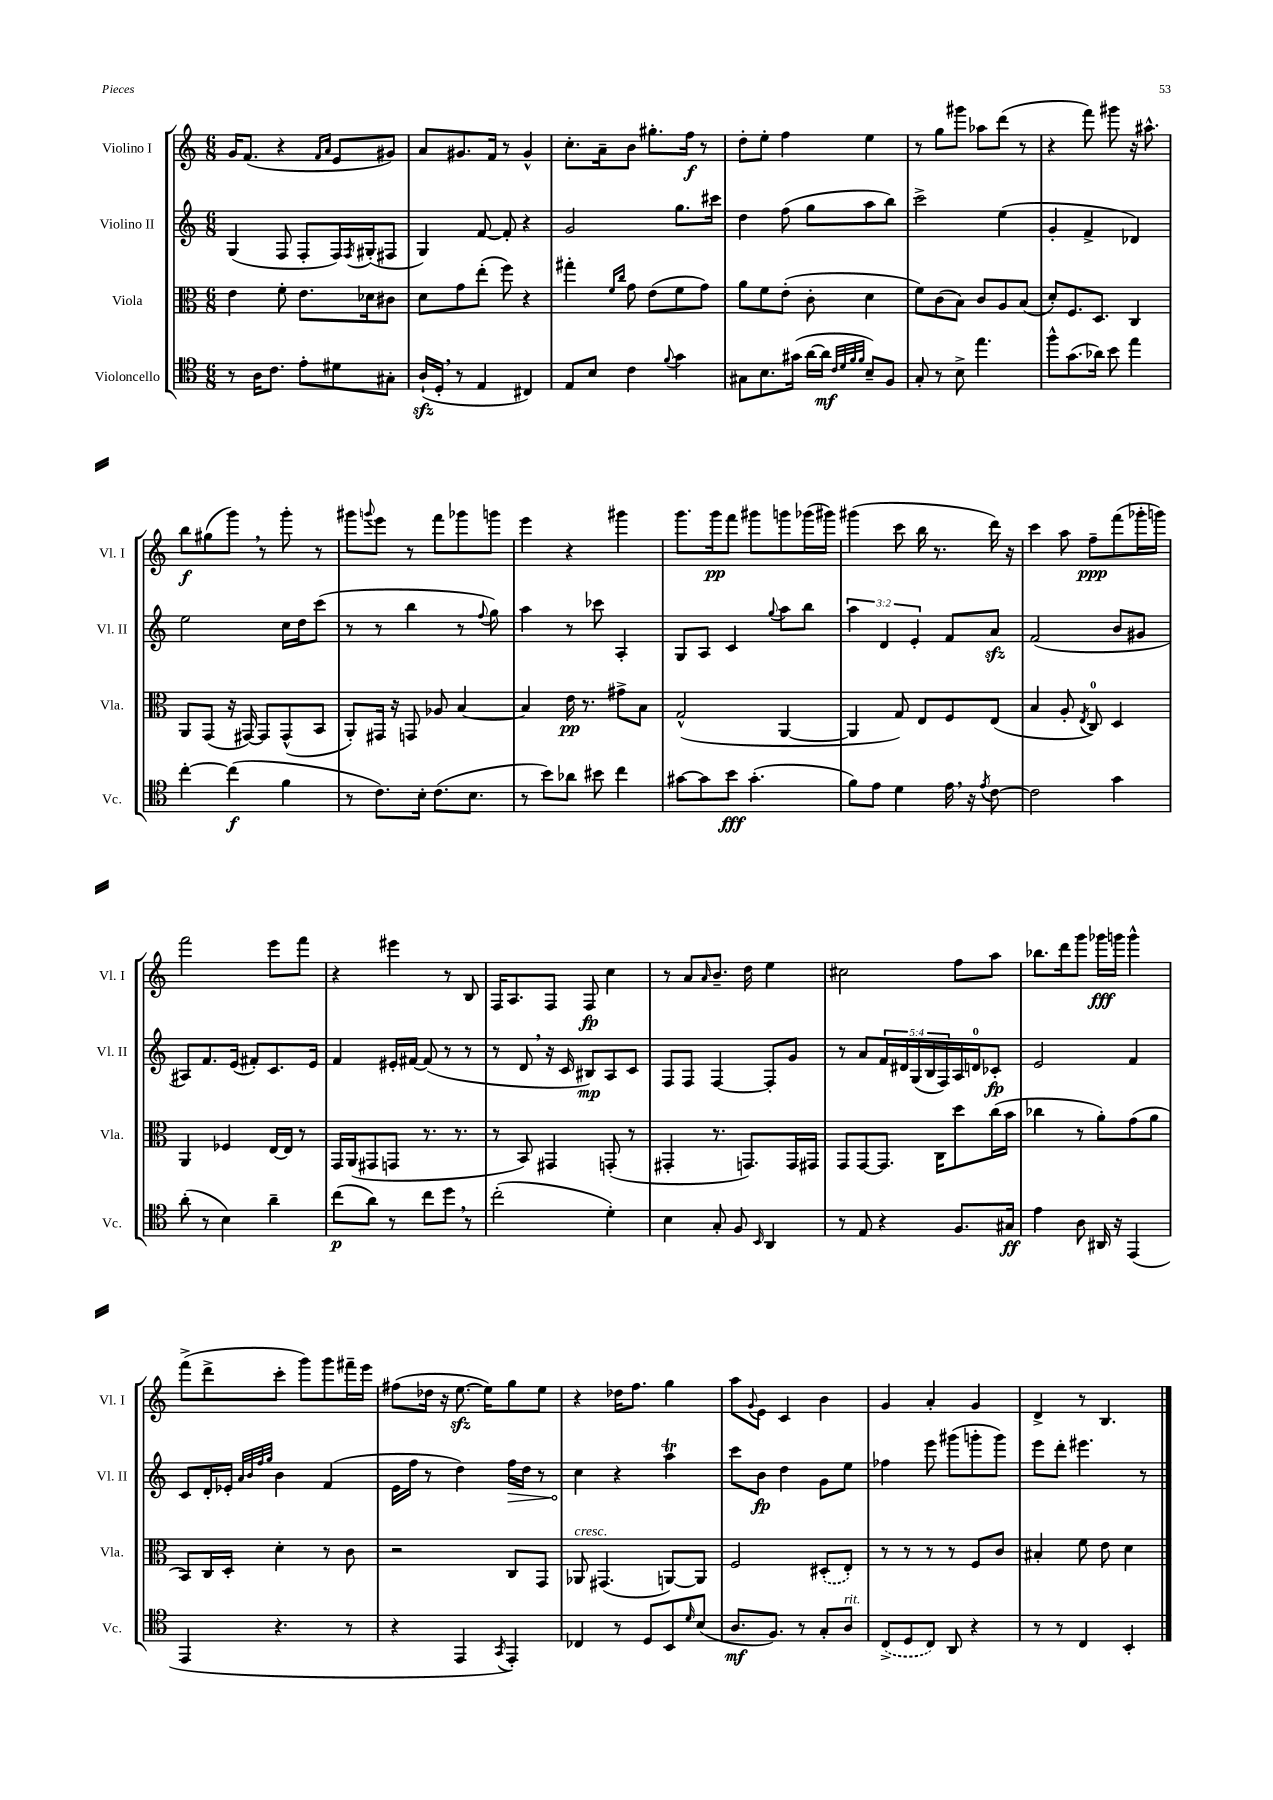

**kern	**kern	**kern	**kern
*staff4	*staff3	*staff2	*staff1
*clefC4	*clefC3	*clefG2	*clefG2
*k[]	*k[]	*k[]	*k[]
*M6/8	*M6/8	*M6/8	*M6/8
8r	4e\	(4G/	16g/LK
.	.	.	(8.f/J
16A\LK	.	.	.
8.c\J	.	.	.
.	8f'\	8F/	4r
8e'\L	8.e\L	8F'/L	.
.	.	.	16qqf/LL
.	.	.	16qqa/JJ
8d#\	.	16F/L)	8e/L
.	.	8qF/	.
.	16d-\k	(16G#'/J	.
8G#'\J	8c#\J	8F#/J	8g#/J)
=	=	=	=
(16A`/LL	8d\L	4G/)	8a/L
16D'/JJ	.	.	.
8r	8g\	.	8.g#/
4E/	(8ee'\J	[8f/	.
.	.	.	16f/Jk
.	8ff\)	8f'/]	8r
4C#/)	4r	4r	4g#^^/
=	=	=	=
8E/L	4gg#'\	2g/	8.cc'\L
8B/J	.	.	.
.	.	.	16a~\k
.	16qqf/LL	.	.
.	16qqcc/JJ	.	.
4c\	8g\	.	8b\J
.	(8e\L	.	8.gg#'\L
8qqf/	.	.	.
4g\	8f\	8.gg\L	.
.	.	.	16ff\Jk
.	8g\J)	.	8r
.	.	16ccc#\Jk	.
=	=	=	=
8G#\L	8a\L	4dd\	8dd'\L
8.B\	8f\	.	8ee'\J
.	(8e'\J	(8ff\	4ff\
(16g#\Jk	.	.	.
[16a\LL	8c'\	8gg\L	.
16a\]JJ	.	.	.
32qqc/LLL	.	.	.
32qqd/	.	.	.
32qqf/	.	.	.
32qqf/JJJ	.	.	.
8B~/L)	4d\	8aa\	4ee\
8F/J	.	8bb\J)	.
=	=	=	=
8G'/	8f\L)	2ccc^\	8r
8r	(8c\	.	8gg\L
8B^\	8B\J)	.	8ggg#\J
4.ee\	8c/L	.	8aa-\L
.	8A/	(4ee\	(8ddd\J
.	(8B/J	.	8r
=	=	=	=
8ff^^\L	8d'/L)	4g'/	4r
(8.g\	8.F/	.	.
.	.	4f^/	8fff\)
16a-\Jk)	8.D/J	.	.
8b\	.	.	8ggg#\
4ee\	4C/	4d-/)	16r
.	.	.	8.aa#^^\
=	=	=	=
[4cc'\	8AA/L	2ee\	8bb\L
.	(8GG/J	.	(8gg#\
(4cc\]	16r	.	8ggg\J)
.	[16GG#/)	.	.
.	8GG#/]L	.	8r
4f\	(8GG#^^/	16cc\LL	8ggg'\
.	.	16dd\J	.
.	8BB/J	(8ccc\J	8r
=	=	=	=
8r	8AA'/L)	8r	8ggg#\L
.	.	.	8qqggg/
8.c\L)	16GG#/Jk	8r	8eee\J
.	16r	.	.
.	8GG/	4bb\	8r
16B'\Jk	.	.	.
(8.c\L	8A-/	.	8fff\L
.	[4B/	8r	8ggg-\
8.B\J	.	.	.
.	.	8qqff/	.
.	.	8gg\)	8ggg\J
=	=	=	=
8r	4B/]	4aa\	4eee\
8b\L)	.	.	.
8a-\J	16e\	8r	4r
.	8.r	.	.
8b#\	.	8ccc-\	.
4cc\	8g#^\L	4A'/	4ggg#\
.	8B\J	.	.
=	=	=	=
[8g#\L	(2G^^/	8G/L	8.ggg\L
8g#\]	.	8A/J	.
.	.	.	16ggg\k
8b\J	.	4c/	8fff\J
(4.g#'\	.	.	8ggg#\L
.	.	8qqgg/	.
.	[4AA/	8aa\L	8ggg\
.	.	8bb\J	(16ggg-\L
.	.	.	16ggg#\JJ)
=	=	=	=
8f\L)	4AA/]	6aa\	(4ggg#\
8e\J	.	.	.
.	.	6d/	.
4d\	8G/)	.	8ccc\
.	.	6e'/	.
.	8E/L	.	16bb\
.	.	.	8.r
16e\	8F/	8f/L	.
16r	.	.	.
8qe/	.	.	.
[8c\	(8E/J	8a/J	16ddd\)
.	.	.	16r
=	=	=	=
2c\]	4B/	(2f/	4ccc\
.	8A'/	.	8aa\
.	8qE/	.	.
.	8C/)	.	8ff~\L
4g\	4D/	8b/L	(8fff\
.	.	8g#/J	16ggg-'\L
.	.	.	16ggg\JJ)
=	=	=	=
(8a'\	4AA/	8A#/L)	2fff\
8r	.	8.f/	.
4B\)	4F-/	.	.
.	.	(16e/Jk	.
.	.	8f#'/L)	.
4a~\	[16E/LL	8.c/	8eee\L
.	16E/]JJ	.	.
.	8r	.	8fff\J
.	.	16e/Jk	.
=	=	=	=
(8cc\L	16GG/LL	4f/	4r
.	(16AA/J	.	.
8a\J)	8GG#/	.	.
8r	8GG/J	16e#'/LL	4eee#\
.	.	[16f#/JJ	.
8cc\L	8.r	(8f#/]	.
8dd\J	.	8r	8r
.	8.r	.	.
8r	.	8r	8B/
=	=	=	=
(2cc'\	8r	8r	16F/LK
.	.	.	8.A/
.	8BB/)	8d/	.
.	4GG#/	16r	8F/J
.	.	16c/	.
.	.	8B#/L)	8F/
4d'\)	(8GG'/	8A/	4cc\
.	8r	8c/J	.
=	=	=	=
4B\	4GG#'/	8F/L	8r
.	.	8F/J	8a/L
.	.	.	16qqa/
8G'/	8.r	[4F/	8.b~/J
8F/	.	.	.
.	8.GG/L)	.	16dd\
16qqBB/	.	.	.
4AA/	.	8F'/]L	4ee\
.	16GG/L	8g/J	.
.	16GG#/JJ	.	.
=	=	=	=
8r	8GG/L	8r	2cc#\
8E/	[8GG/	8a/L	.
4r	8.GG/]J	20f/L	.
.	.	20d#/	.
.	.	(20G/	.
.	.	20B/	.
.	16C\LK	.	.
.	.	20F/)	.
8.F/L	8dd\	16A/	8ff\L
.	.	16d/J	.
.	(16cc\L	8c-'/J	8aa\J
16G#/Jk	16b\JJ	.	.
=	=	=	=
4e\	4cc-\	2e/	8.bb-\L
.	.	.	16ddd\k
8A\	8r	.	8ggg\J
16AA#/	8a'\L)	.	16ggg-\LL
16r	.	.	16ggg\JJ
(4EE/	(8g\	4f/	4ggg^^\
.	8a\J	.	.
=	=	=	=
4EE/	8BB/L)	8c/L	(8fff^\L
.	16C/L	16d'/L	8ddd^\
.	16D'/JJ	16e-'/JJ	.
.	.	32qqa/LLL	.
.	.	32qqb/	.
.	.	32qqff/	.
.	.	32qqgg/JJJ	.
4.r	4d'\	4b\	8ccc'\J
.	.	.	8ggg\L)
.	8r	(4f/	8ggg\
8r	8c\	.	16fff#~\L
.	.	.	16eee\JJ
=	=	=	=
4r	2r	16e\LL	(8ff#\L
.	.	16ff\JJ	.
.	.	8r	16dd-\Jk
.	.	.	16r
4EE/	.	4dd\)	[8.ee\
.	.	.	16ee\]LK)
8qGG/	.	.	.
4EE'/)	8C/L	16ff\LL	8gg\
.	.	16dd\JJ	.
.	8GG/J	8r	8ee\J
=	=	=	=
4C-/	8AA-/	4cc\	4r
.	(4.GG#/	.	.
8r	.	4r	16dd-\LK
.	.	.	8.ff\J
8D/L	.	.	.
8BB/	[8AA/L)	4aa\	4gg\
16qqd/	.	.	.
(8B/J	8AA/]J	.	.
=	=	=	=
8.A/L	2F/	8ccc\L	8aa\L
.	.	.	8qqg/
.	.	8b\J	8e\J
8.F/J)	.	.	.
.	.	4dd\	4c/
8r	.	.	.
8G'/L	(8D#'/L	8g\L	4b\
8A/J	8E'/J)	8ee\J	.
=	=	=	=
(8C^/L	8r	4ff-\	4g/
8D/	8r	.	.
8C/J)	8r	8eee\	4a'/
8AA/	8r	(8ggg#\L	.
4r	8F/L	8ggg'\	4g/
.	8c/J	8ggg\J)	.
=	=	=	=
8r	4B#'/	8eee\L	4d^/
8r	.	8ddd'\J	.
4C/	8f\	4.eee#\	8r
.	8e\	.	4.B/
4BB'/	4d\	.	.
.	.	8r	.
==	==	==	==
*-	*-	*-	*-
